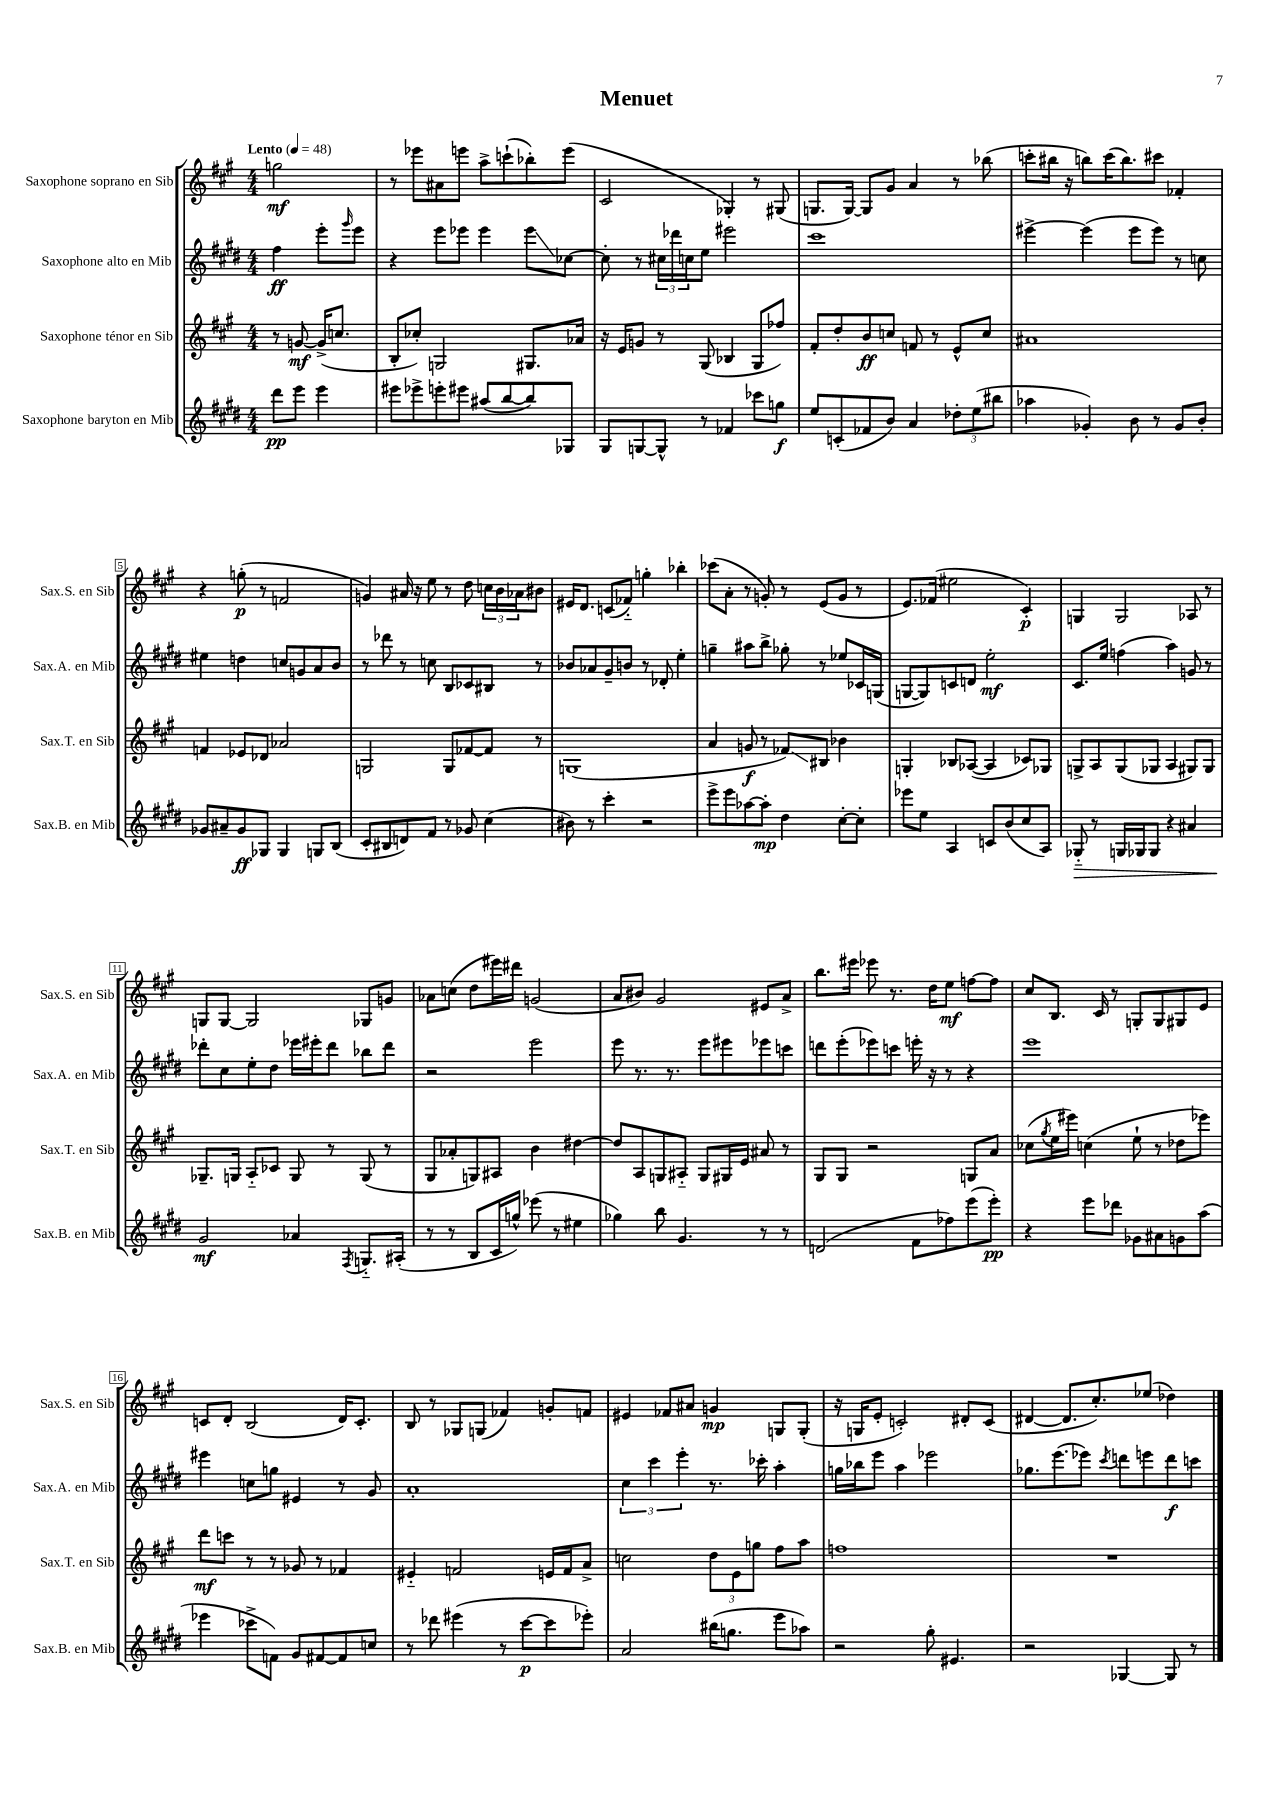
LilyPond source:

\header { title = "Menuet" }
<<
\new StaffGroup <<
\new Staff = "s0" \with { instrumentName = "Saxophone soprano en Sib" shortInstrumentName = "Sax.S. en Sib" } {
    \clef treble \key a \major \numericTimeSignature \time 4/4 \partial 2 \tempo "Lento" 4 = 48
    g''2\mf |
    r8 ees'''8 ais'8 e'''8 a''8-> c'''8-!( bes''8-.) e'''8( |
    cis'2 ges4-.) r8 gis8( |
    g8. g16~) g8 gis'8 a'4 r8 bes''8( |
    c'''8-. bis''16 r16 b''8) c'''16( b''8.) cis'''8 fes'4-. |
    r4 g''8-.\p( r8 f'2 |
    g'4) ais'16 r16 e''8 r8 d''8 \tuplet 3/2 { c''16 b'16 aes'16 } bis'8 |
    eis'16 d'8. c'8( fes'8-_) g''4-. bes''4-. |
    ces'''8( a'8-. r8 g'8-.) r8 e'8( g'8 r8 |
    e'8.) fes'16( eis''2 cis'4-.\p) |
    g4 g2 aes8 r8 |
    g8 g8~ g2 ges8 g'8 |
    aes'8 c''8( d''8 eis'''16) dis'''16 g'2( |
    a'8 bis'8) gis'2 eis'8 a'8-> |
    b''8. eis'''16 ees'''8 r8. d''16 e''8\mf f''8~ f''8 |
    cis''8 b8. cis'16 r8 g8-. g8 gis8 e'8 |
    c'8 d'8-. b2( d'16) c'8.-. |
    b8 r8 ges8 g8( fes'4) g'8-. f'8 |
    eis'4 fes'8 ais'8 g'4\mp g8 g8-.( |
    r16 g16 e'8-. c'2-.) dis'8-. c'8( |
    dis'4~ dis'8. cis''8.-.) ees''8( des''4) \bar "|." |
}
\new Staff = "s1" \with { instrumentName = "Saxophone alto en Mib" shortInstrumentName = "Sax.A. en Mib" } {
    \clef treble \key e \major \numericTimeSignature \time 4/4 \partial 2
    fis''4\ff e'''8-. \grace { gis'''16 } e'''8 |
    r4 e'''8 ees'''8 ees'''4 ees'''8\glissando ces''8~ |
    ces''8-. r8 \tuplet 3/2 { cis''16 des'''16 c''16 } e''8 eis'''2 |
    cis'''1 |
    eis'''4~-> eis'''4( eis'''8 eis'''8) r8 c''8 |
    eis''4 d''4 c''8 g'8 a'8 b'8 |
    r8 des'''8 r8 c''8 b8 ces'8 bis8 r8 |
    bes'8 aes'8 gis'8-- b'8 r8 des'8-. e''4-. |
    g''4-- ais''8 b''8-> ges''8-. r8 ees''8 ces'16 g16( |
    g8~ g8) c'8 d'8 e''2-.\mf |
    cis'8. e''16 f''4( a''4) g'8 r8 |
    des'''8-. cis''8 e''8-. dis''8 ees'''16 eis'''16-. des'''8 bes''8 des'''8 |
    r2 e'''2 |
    e'''8 r8. r8. e'''8 eis'''8 ees'''8 c'''8 |
    d'''8 e'''8-.( ees'''8) c'''8 e'''16-. r16 r8 r4 |
    e'''1 |
    eis'''4 c''8 g''8 eis'4 r8 gis'8 |
    a'1-. |
    \tuplet 3/2 { cis''4 cis'''4 e'''4-. } r8. ces'''16-. a''4-. |
    g''16 bes''16 e'''8 a''4 ees'''2 |
    ges''8. e'''8.( ees'''8) \acciaccatura { cis'''8 } d'''8 e'''8 d'''8\f c'''8 \bar "|." |
}
\new Staff = "s2" \with { instrumentName = "Saxophone ténor en Sib" shortInstrumentName = "Sax.T. en Sib" } {
    \clef treble \key a \major \numericTimeSignature \time 4/4 \partial 2
    r8 g'8~\mf g'16->( c''8. |
    b8-. ces''8-.) g2 gis8. aes'16 |
    r16 e'16 g'8 r8 gis8( bes4 gis8 fes''8) |
    fis'8-. d''8-. b'8\ff c''8 f'8 r8 e'8-^ c''8 |
    ais'1 |
    f'4 ees'8 des'8 aes'2 |
    g2 g8 fes'8~ fes'8 r8 |
    g1( |
    a'4 g'8\f r8 fes'8\glissando) bis8 bes'4 |
    g4-. bes8 aes8~( aes4 ces'8) ges8 |
    g8-> a8 g8( ges8 a4 gis8) gis8 |
    ges8.-- g16 a8-_ ces'8 g8 r8 g8( r8 |
    gis8 aes'8-. g8) ais8 b'4 dis''4~ |
    dis''8 a8 g8 ais8-_ g8 gis16 e'16 ais'8 r8 |
    gis8 gis8 r2 g8 a'8 |
    ces''8( \acciaccatura { gis''8 } e''16 eis'''16) c''4( e''8-! r8 des''8 ees'''8) |
    d'''8\mf c'''8 r8 r8 ges'8 r8 fes'4 |
    eis'4-_ f'2 e'16 f'16 a'8-> |
    c''2 \tuplet 3/2 { d''8 e'8 g''8 } fis''8 a''8 |
    f''1 |
    R1 \bar "|." |
}
\new Staff = "s3" \with { instrumentName = "Saxophone baryton en Mib" shortInstrumentName = "Sax.B. en Mib" } {
    \clef treble \key e \major \numericTimeSignature \time 4/4 \partial 2
    dis'''8\pp e'''8 e'''4 |
    eis'''8 ees'''8-> e'''8-. eis'''8 ais''8( b''8~ b''8) ges8 |
    gis8 g8~ g8-^ r8 fes'4 ces'''8 g''8\f |
    e''8 c'8-.( fes'8 b'8) a'4 \tuplet 3/2 { des''8-. e''8( bis''8 } |
    aes''4 ges'4-.) b'8 r8 ges'8 b'8-. |
    ges'8 ais'8-- ges'8\ff ges8 ges4 g8 b8( |
    cis'8-. bis8 d'8) fis'8 r8 ges'8 cis''4( |
    bis'8) r8 cis'''4-. r2 |
    e'''8-> e'''8 aes''8~ aes''8-.\mp dis''4 cis''8~-. cis''8-. |
    ees'''8 e''8 a4 c'8 b'8( cis''8 a8) |
    ges8-_\> r8 g16 ges16 ges8 r4 ais'4 |
    gis'2\mf\! aes'4 \acciaccatura { fis8 } g8.-_ ais16-.( |
    r8 r8 b8 cis'16 g''16-^) ees'''8( r8 eis''4 |
    ges''4) b''8 gis'4. r8 r8 |
    d'2( fis'8 fes''8) e'''8( e'''8-.\pp) |
    r4 e'''8 des'''8 ges'8 ais'8 g'8 a''8( |
    ees'''4 ces'''8-> f'8) gis'8 fis'8~ fis'8 c''8 |
    r8 des'''8 eis'''4( r8 cis'''8~\p cis'''8 ees'''8-.) |
    a'2 bis''16( g''8. e'''8 aes''8) |
    r2 gis''8-. eis'4. |
    r2 ges4~ ges8 r8 \bar "|." |
}
>>
>>
\layout { \context { \Score \override BarNumber.stencil = #(make-stencil-boxer 0.1 0.3 ly:text-interface::print) } }
